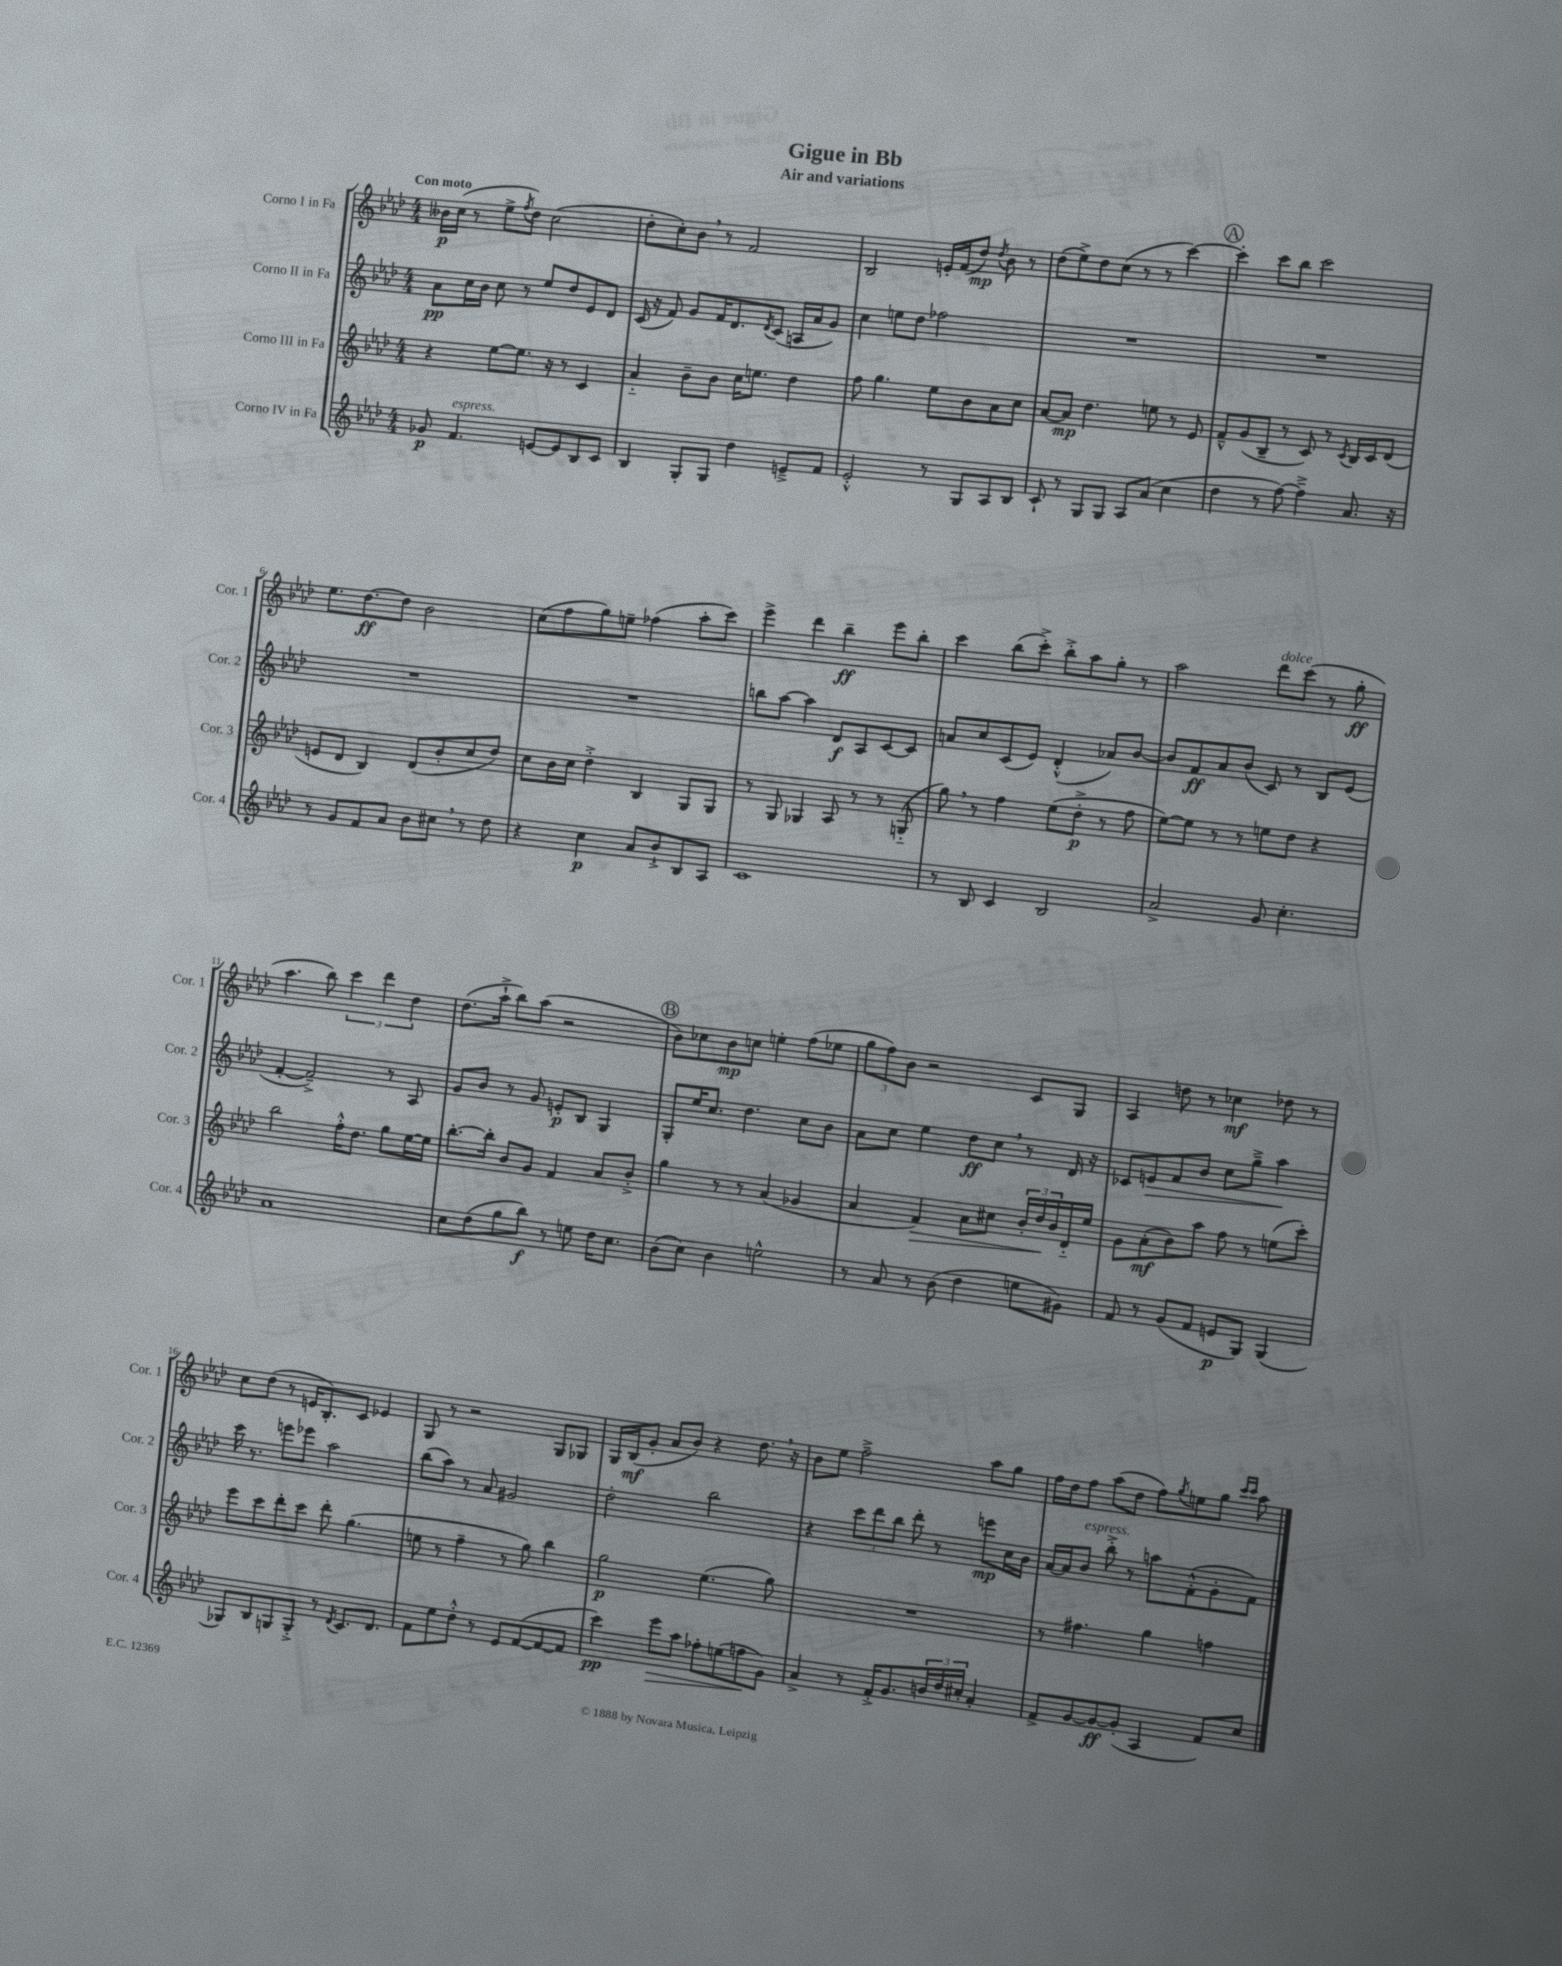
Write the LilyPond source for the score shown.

\header { title = "Gigue in Bb" subtitle = "Air and variations" }
<<
\new StaffGroup <<
\new Staff = "s0" \with { instrumentName = "Corno I in Fa" shortInstrumentName = "Cor. 1" } {
    \clef treble \key aes \major \numericTimeSignature \time 4/4 \tempo "Con moto"
    beses'16\p c''16( r8 ees''8-> \acciaccatura { f''8 } des''8) c''2( |
    des''8-. c''8-.) bes'8 \breathe r8 f'2 |
    bes2 e'16-. f'16( des''8\mp) \acciaccatura { des''8 } bes'8 r8 |
    des''8( ees''8->) des''8 c''8( r8 r8 c'''4~) |
    \mark \markup { \circle "A" } c'''4-. c'''8 bes''8 c'''2 |
    ees''8. des''8.~\ff des''8 bes'2 |
    c''8( f''8 g''8) e''8-- fes''4( aes''8-. c'''8) |
    ees'''4-> des'''4 bes''4--\ff ees'''8 bes''8-. |
    c'''4 bes''8( c'''8-.->) bes''8-.-> aes''8 g''8-. r8 |
    aes''2 des'''8^\markup { \italic "dolce" } c'''8( r8 g''8-.\ff |
    aes''4. bes''8) \tuplet 3/2 { c'''4 des'''4 des''4 } |
    des''8.( aes''16-!-> bes''8) aes''8( r2 |
    \mark \markup { \circle "B" } bes'8) ces''8 bes'8\mp c''8 e''4-. f''8( ees''8 |
    \tuplet 3/2 { g''8 f''8) bes'8 } r2 c'8 g8 |
    aes4 d''8 r8 ces''4\mf des''8 r8 |
    c''8 des''8( r8 e'16 bes8.-.) c'8 ees'4 |
    g8 r8 r2 g8 ges8 |
    g16 bes16\mf( g'8-. aes'8 bes'8) r4 des''8. \breathe r16 |
    bes'8 ees''8 f''2---> aes''8 g''8 |
    f''16 des''16 f''8 aes''8( des''8 f''8) \acciaccatura { g''8 } e''8 g''8 \grace { c'''16 c'''16 } aes''8 \bar "|." |
}
\new Staff = "s1" \with { instrumentName = "Corno II in Fa" shortInstrumentName = "Cor. 2" } {
    \clef treble \key aes \major \numericTimeSignature \time 4/4
    aes'8\pp c''16 bes'16 c''8 r8 ees''8 des''8 ees'8 des'8 |
    c'16( r16 f'8) g'8 f'16 des'8. \acciaccatura { des'8 } c'8( a16 aes'16 g'8) |
    c''4 e''8 des''8 fes''2 |
    R1 |
    \mark \markup { \circle "A" } R1 |
    R1 |
    R1 |
    b''8 aes''8~ aes''4 des'8\f aes8 c'8~ c'8 |
    a'8 c''8 c'8( ees'8) des'4-.-^( aes'8) bes'8~ |
    bes'8 f'8\ff aes'8 bes'8( c'8) r8 bes8 ees'8( |
    f'4~-. f'2--->) r8 aes8 |
    g'8 bes'8 r8 g'8 e'8-.\p bes8 g4 |
    \mark \markup { \circle "B" } g8-. ees''16 c''8. des''4. c''8 bes'8 |
    aes'8 c''8 ees''4 des''8\ff c''8 \breathe r8 des'16 r16 |
    ces'8 e'8\> f'8 bes'8 c''8 g''8---> aes''4\! |
    c'''16 r8. e'''8 ees'''8 aes''2 |
    bes''8( aes''8) r8 aes'8 gis'2 |
    des''2-. bes''2 |
    r4 \tuplet 3/2 { c'''8 des'''8 bes''8 } des'''8-. r8 e'''8\mp c''16 bes'16 |
    aes'16~ aes'16 bes'8^\markup { \italic "espress." } bes''8-.-> r8 a''8 f'8-.-^( g'8-. f'8) \bar "|." |
}
\new Staff = "s2" \with { instrumentName = "Corno III in Fa" shortInstrumentName = "Cor. 3" } {
    \clef treble \key aes \major \numericTimeSignature \time 4/4
    r4 ees''8~ ees''8. r16 r8 c'4 |
    aes'4-_ bes'8-- bes'8 c''16 e''8. des''4 |
    f''8 g''4. ees''8 bes'8 aes'8 c''8 |
    aes'8~ aes'8\mp des''4. e''8 r8 ees'8 |
    \mark \markup { \circle "A" } f'8---^ g'8( bes8-- r8 c'8) r8 \acciaccatura { c'8 } bes16 c'16 des'8( |
    e'8 des'8 bes4) des'8( bes'8-. c''8 des''8) |
    c''8 bes'16 c''16 des''4-.-> bes4 g8 g8 |
    r8 g8 ges4 aes8 r8 r8 g8-_( |
    g''8) \breathe r8 f''4 ees''8( des''8-.->\p r8 f''8 |
    ees''8~) ees''8 r8 r8 e''8 des''8 r4 |
    bes''2 f''16-.-^ des''8. g''8 ees''16~ ees''16 |
    bes''8.~-. bes''16-. bes'8 g'8 f'4 aes'8 bes'8-.-> |
    \mark \markup { \circle "B" } g''4 r8 r8 aes'4( ges'4 |
    aes'4 f'4\>) aes'8 cis''8 \tuplet 3/2 { bes'16-. des''16\! bes'16 } des'16-_ ees''16 |
    g'8 aes'8-.\mf( bes'8) aes''8 f''8 r8 e''8( c'''8-.) |
    ees'''8 c'''8 des'''8-. c'''8 des'''8-. g''4.( |
    e''8 r8 f''4-- r8 g''8) bes''4 |
    g''2\p ees''4.( g''8) |
    R1 |
    r8 fis''4. g''4 f''4 \bar "|." |
}
\new Staff = "s3" \with { instrumentName = "Corno IV in Fa" shortInstrumentName = "Cor. 4" } {
    \clef treble \key aes \major \numericTimeSignature \time 4/4
    ges'8\p f'4.^\markup { \italic "espress." } e'8~ e'8 bes8 c'8 |
    bes4 g8-. g8 des''4 e'8---> f'8 |
    ees'2-.-^ r8 g8 aes8 bes8 |
    c'8-! r8 g8 g8 aes8 aes'8( c''4 |
    \mark \markup { \circle "A" } des''4 r8 f''8~) f''4---> aes'8. r16 |
    r8 g'8 f'8 aes'8 bes'8 cis''8 \breathe r8 des''8 |
    r4 c''4\p aes'8 bes'8-!-> bes8 aes8 |
    c'1 |
    r8 bes8 c'4 bes2 |
    aes'2-> g'8 c''4.-. |
    aes'1 |
    c''8 des''8( g''8 bes''8\f) r8 e''8 des''16 c''8. |
    \mark \markup { \circle "B" } bes'8( c''8) bes'4 e''2-^ |
    r8 aes'8 r8 bes'8( des''4 e''8 gis'8) |
    f'8 r8 g'8( f'8 e'8\p g8) g4( |
    ges8) bes8 g8 g8-.-> r8 \acciaccatura { des'8 } c'8. des'8. |
    f'8 ees''8 des''8-.-^ r8 ees'8 f'8~( f'8~ f'8 |
    c'''4\pp) ees'''8\> aes''8 fes''8-. e''8( f''8\! g'8) |
    aes'4-> r8 f'16-.-> g'8. \tuplet 3/2 { b'16 des''16 cis''16-. } aes'4-. |
    f'8-> g'8~ g'8~\ff g'8-.( aes4 f'8) c''8 \bar "|." |
}
>>
>>
